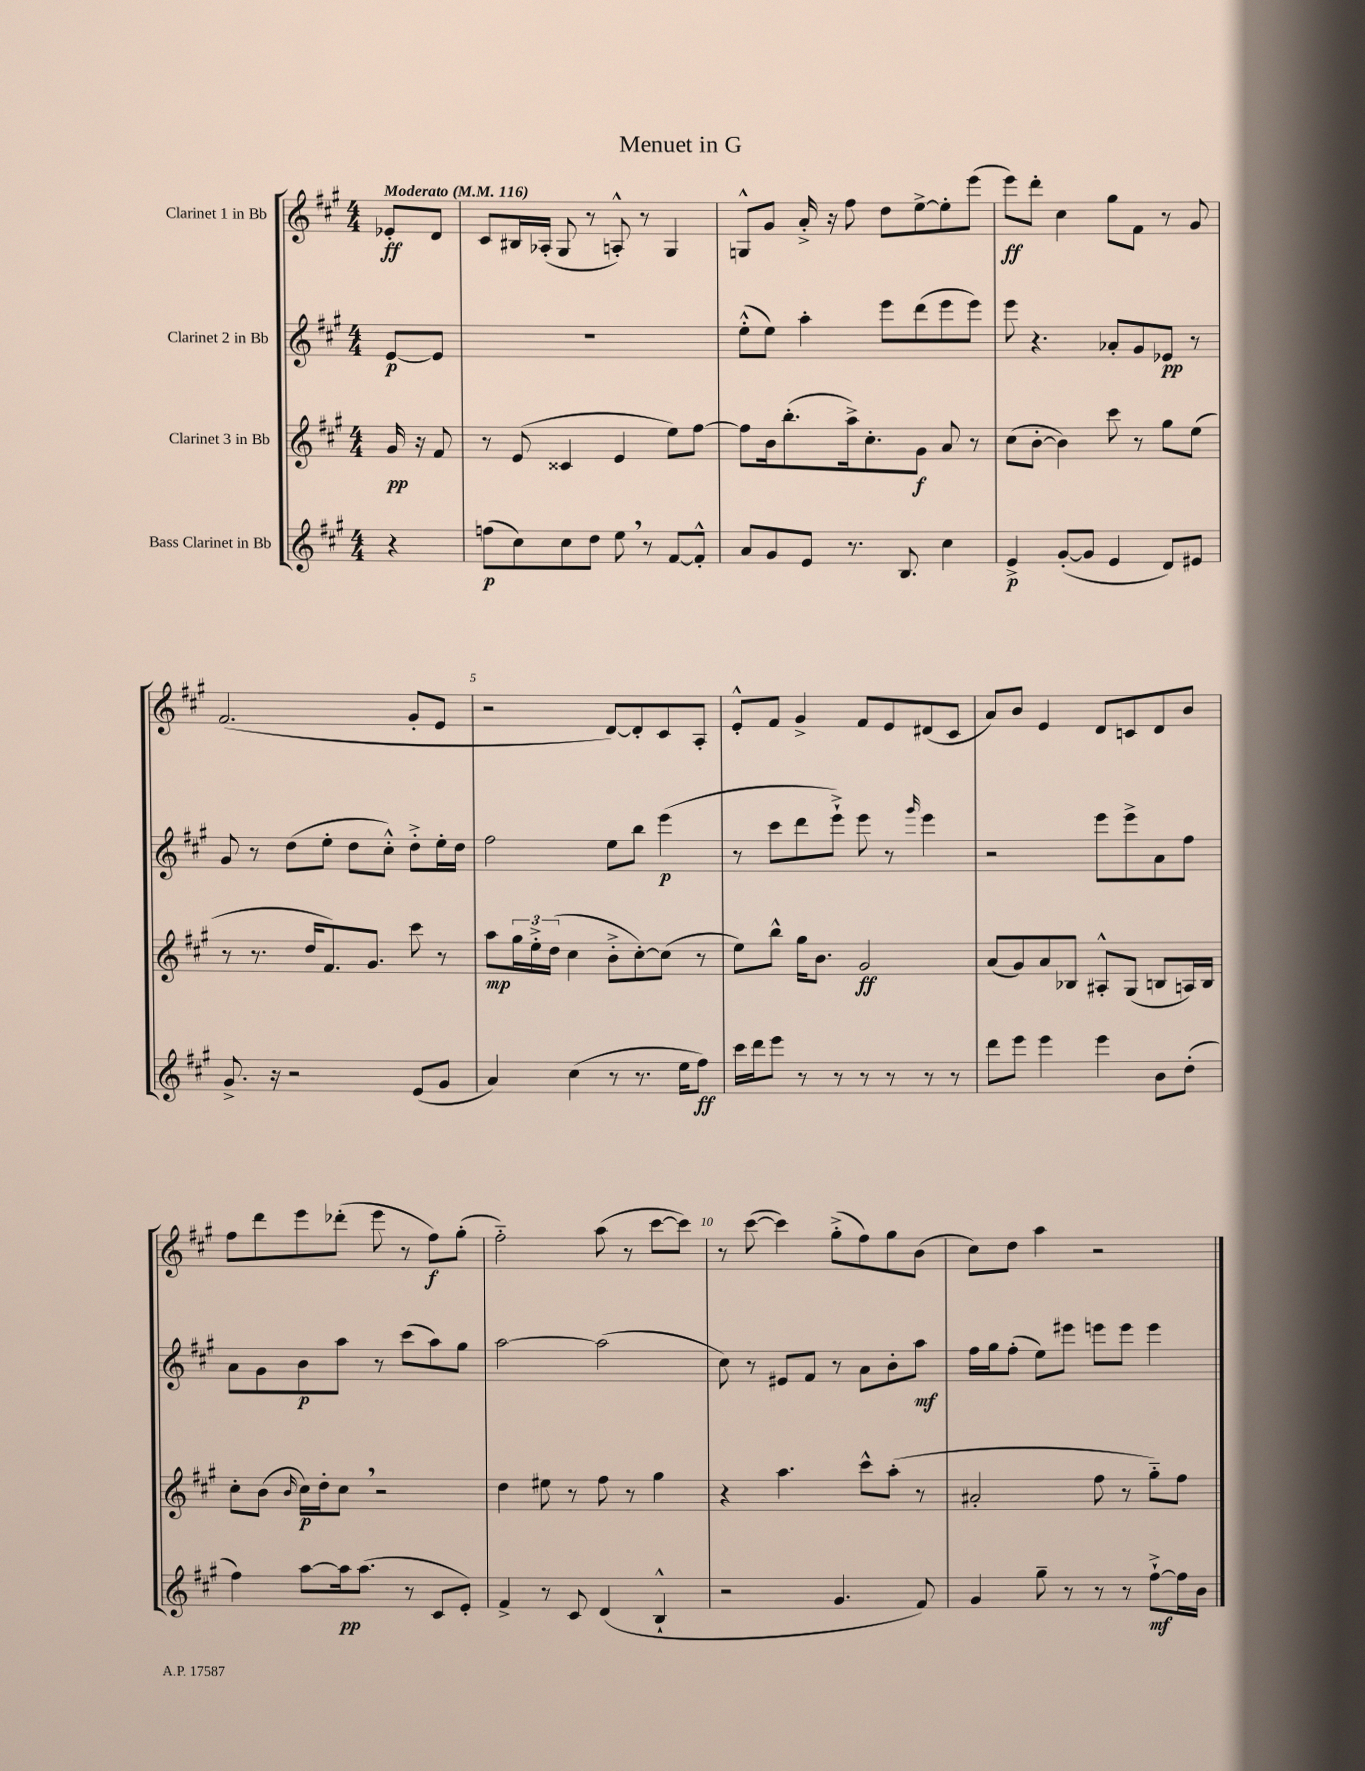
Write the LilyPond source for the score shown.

\header { title = "Menuet in G" }
<<
\new StaffGroup <<
\new Staff = "s0" \with { instrumentName = "Clarinet 1 in Bb" } {
    \clef treble \key a \major \numericTimeSignature \time 4/4 \partial 4 \tempo "Moderato" 4 = 116
    ees'8-.\ff d'8 |
    cis'8 bis16 aes16-.( gis8 r8 a8-.-^) r8 gis4 |
    g8-^ gis'8 a'16-.-> r16 fis''8 d''8 e''8~-> e''8-. e'''8( |
    e'''8\ff) d'''8-. cis''4 gis''8 fis'8 r8 gis'8 |
    fis'2.( gis'8-. e'8 |
    r2 d'8~) d'8-. cis'8 a8-. |
    e'8-.-^ fis'8 gis'4-> fis'8 e'8 dis'8( cis'8 |
    a'8) b'8 e'4 d'8 c'8 d'8 b'8 |
    fis''8 d'''8 e'''8 des'''8-.( e'''8 r8 fis''8\f) gis''8-.( |
    fis''2-_) a''8( r8 cis'''8~ cis'''8) |
    r8 cis'''8~( cis'''4) gis''8-.->( fis''8) gis''8 b'8( |
    cis''8) d''8 a''4 r2 \bar "|." |
}
\new Staff = "s1" \with { instrumentName = "Clarinet 2 in Bb" } {
    \clef treble \key a \major \numericTimeSignature \time 4/4 \partial 4
    e'8~\p e'8 |
    R1 |
    e''8-.-^( e''8) a''4-. e'''8 d'''8( e'''8 e'''8) |
    e'''8 r4. aes'8-. gis'8 ees'8\pp r8 |
    gis'8 r8 d''8( e''8-. d''8 cis''8-.-^) d''8-.-> e''16-. d''16 |
    fis''2 e''8 b''8 e'''4\p( |
    r8 cis'''8 d'''8 e'''8-!->) e'''8 r8 \grace { gis'''16 } e'''4 |
    r2 e'''8 e'''8-> a'8 fis''8 |
    a'8 gis'8 b'8\p a''8 r8 cis'''8( a''8) gis''8 |
    a''2~ a''2( |
    cis''8) r8 eis'8 fis'8 r8 a'8 b'8-. a''8\mf |
    fis''16 gis''16 fis''8-.( e''8) eis'''8 e'''8 e'''8 e'''4 \bar "|." |
}
\new Staff = "s2" \with { instrumentName = "Clarinet 3 in Bb" } {
    \clef treble \key a \major \numericTimeSignature \time 4/4 \partial 4
    gis'16\pp r16 fis'8 |
    r8 e'8( cisis'4 e'4 e''8) fis''8~ |
    fis''8 b'16 b''8.-.( a''16->) cis''8.-. gis'8\f a'8 r8 |
    cis''8( b'8~-. b'4) cis'''8 r8 gis''8 e''8( |
    r8 r8. d''16 fis'8.) gis'8. cis'''8 r8 |
    a''8\mp \tuplet 3/2 { gis''16 e''16-.-> d''16( } cis''4 b'8-.-> cis''8~-.) cis''8( r8 |
    e''8) b''8-^ gis''16 b'8. gis'2\ff |
    a'8( gis'8) a'8 bes8 ais8-.-^ gis8( b8 a16) b16 |
    cis''8-. b'8( \grace { b'16 } cis''16\p) d''16-. cis''8 \breathe r2 |
    d''4 eis''8 r8 fis''8 r8 gis''4 |
    r4 a''4. cis'''8-^ a''8-.( r8 |
    ais'2-. fis''8 r8 gis''8-_) fis''8 \bar "|." |
}
\new Staff = "s3" \with { instrumentName = "Bass Clarinet in Bb" } {
    \clef treble \key a \major \numericTimeSignature \time 4/4 \partial 4
    r4 |
    f''8\p( cis''8) cis''8 d''8 e''8 \breathe r8 fis'8~ fis'8-.-^ |
    a'8 gis'8 e'8 r8. b8. cis''4 |
    e'4->\p gis'8~-.( gis'8 e'4 d'8) eis'8 |
    gis'8.-> r16 r2 e'8( gis'8 |
    a'4) cis''4( r8 r8. e''16 fis''8\ff) |
    cis'''16 d'''16 e'''8 r8 r8 r8 r8 r8 r8 |
    d'''8 e'''8 e'''4 e'''4 b'8 d''8-.( |
    fis''4) a''8~ a''16\pp a''8.( r8 cis'8 e'8-.) |
    fis'4-> r8 cis'8 d'4( b4-!-^ |
    r2 gis'4. fis'8) |
    gis'4 gis''8-- r8 r8 r8 fis''8~-!->\mf fis''16 b'16 \bar "|." |
}
>>
>>
\layout { \context { \Score \override BarNumber.break-visibility = ##(#f #t #t) barNumberVisibility = #(every-nth-bar-number-visible 5) } }
